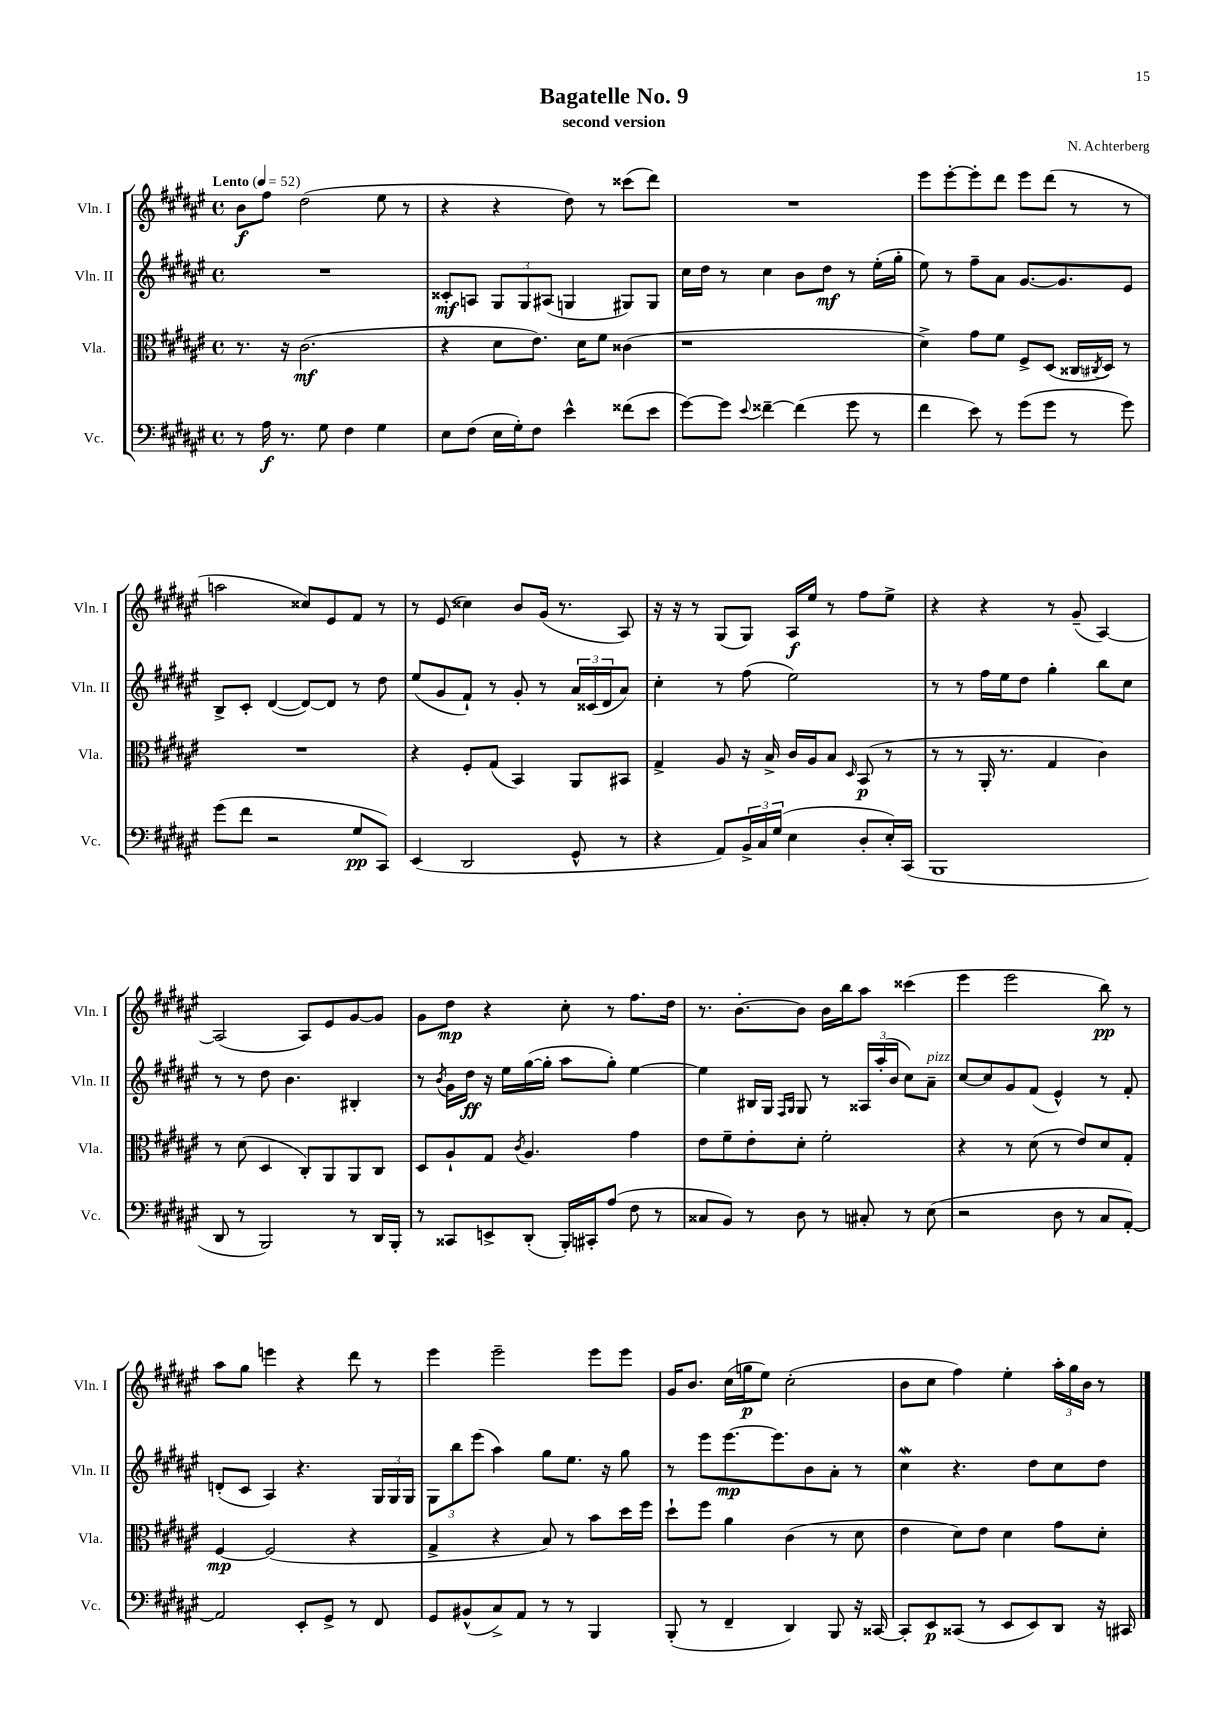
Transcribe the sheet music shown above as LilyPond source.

\header { title = "Bagatelle No. 9" composer = "N. Achterberg" subtitle = "second version" }
<<
\new StaffGroup <<
\new Staff = "s0" \with { instrumentName = "Vln. I" shortInstrumentName = "Vln. I" } {
    \clef treble \key fis \major \defaultTimeSignature \time 4/4 \tempo "Lento" 4 = 52
    b'8\f fis''8 dis''2( eis''8 r8 |
    r4 r4 dis''8) r8 cisis'''8( dis'''8) |
    R1 |
    eis'''8 eis'''8~-. eis'''8-. dis'''8 eis'''8 dis'''8( r8 r8 |
    a''2 cisis''8) eis'8 fis'8 r8 |
    r8 eis'8( cisis''4) b'8 gis'16( r8. ais8) |
    r16 r16 r8 gis8( gis8) ais16\f eis''16 r8 fis''8 eis''8-> |
    r4 r4 r8 gis'8--( ais4~) |
    ais2( ais8) eis'8 gis'8~ gis'8 |
    gis'8 dis''8\mp r4 cis''8-. r8 fis''8. dis''16 |
    r8. b'8.~-. b'8 b'16 b''16 ais''8 cisis'''4( |
    eis'''4 eis'''2 b''8\pp) r8 |
    ais''8 gis''8 e'''4 r4 dis'''8 r8 |
    eis'''4 eis'''2-- eis'''8 eis'''8 |
    gis'16 b'8. cis''16( g''16\p eis''8) cis''2-.( |
    b'8 cis''8 fis''4) eis''4-. \tuplet 3/2 { ais''16-. gis''16 b'16 } r8 \bar "|." |
}
\new Staff = "s1" \with { instrumentName = "Vln. II" shortInstrumentName = "Vln. II" } {
    \clef treble \key fis \major \defaultTimeSignature \time 4/4
    R1 |
    cisis'8-.\mf a8 \tuplet 3/2 { gis8 gis8 ais8( } g4 gis8) gis8 |
    cis''16 dis''16 r8 cis''4 b'8 dis''8\mf r8 eis''16-.( gis''16-. |
    eis''8) r8 fis''8-- ais'8 gis'8.~ gis'8. eis'8 |
    b8-> cis'8-. dis'4~( dis'8~) dis'8 r8 dis''8 |
    eis''8( gis'8 fis'8-!) r8 gis'8-. r8 \tuplet 3/2 { ais'16 cisis'16( dis'16 } ais'8) |
    cis''4-. r8 fis''8( eis''2) |
    r8 r8 fis''16 eis''16 dis''8 gis''4-. b''8 cis''8 |
    r8 r8 dis''8 b'4. bis4-. |
    r8 \acciaccatura { b'8 } gis'16 dis''16\ff r16 eis''16 gis''16~( gis''16-. ais''8 gis''8-.) eis''4~ |
    eis''4 bis16 gis16 \grace { fis16 gis16 } gis8 r8 \tuplet 3/2 { aisis16 ais''16-.( b'16 } cis''8) ais'8--^\markup { \italic "pizz." } |
    cis''8~ cis''8 gis'8 fis'8( eis'4-^) r8 fis'8-. |
    d'8-.( cis'8 ais4) r4. \tuplet 3/2 { gis16 gis16 gis16 } |
    \tuplet 3/2 { gis8 b''8 eis'''8( } ais''4) gis''8 eis''8. r16 gis''8 |
    r8 eis'''8 eis'''8.~\mp eis'''8. b'8 ais'8-. r8 |
    cis''4\mordent r4. dis''8 cis''8 dis''8 \bar "|." |
}
\new Staff = "s2" \with { instrumentName = "Vla." shortInstrumentName = "Vla." } {
    \clef alto \key fis \major \defaultTimeSignature \time 4/4
    r8. r16 cis'2.\mf( |
    r4 dis'8 eis'8.) dis'16 fis'8 cisis'4( |
    r1 |
    dis'4->) gis'8 fis'8 fis8-> dis8( cisis16 \acciaccatura { cis8 } dis16) r8 |
    R1 |
    r4 fis8-. gis8( b,4) ais,8 bis,8 |
    gis4-> ais8 r16 b16-> cis'16 ais16 b8 \grace { dis16 } b,8\p( r8 |
    r8 r8 ais,16-. r8. gis4 cis'4) |
    r8 dis'8( dis4 cis8-.) ais,8 ais,8 cis8 |
    dis8 ais8-! gis8 \acciaccatura { cis'8 } ais4. gis'4 |
    eis'8 fis'8-- eis'8-. dis'8-. fis'2-. |
    r4 r8 dis'8( r8 eis'8) dis'8 gis8-. |
    fis4~\mp fis2( r4 |
    gis4-> r4 b8) r8 b'8 dis''16 fis''16 |
    dis''8-! fis''8 ais'4 cis'4( r8 dis'8 |
    eis'4 dis'8) eis'8 dis'4 gis'8 dis'8-. \bar "|." |
}
\new Staff = "s3" \with { instrumentName = "Vc." shortInstrumentName = "Vc." } {
    \clef bass \key fis \major \defaultTimeSignature \time 4/4
    r8 ais16\f r8. gis8 fis4 gis4 |
    eis8 fis8( eis16 gis16-.) fis8 eis'4-^ fisis'8( eis'8 |
    gis'8~) gis'8 \appoggiatura { eis'8 } fisis'4~-- fisis'4( gis'8 r8 |
    fis'4 eis'8) r8 gis'8( gis'8 r8 gis'8) |
    gis'8( fis'8 r2 gis8\pp cis,8) |
    eis,4( dis,2 gis,8-^ r8 |
    r4 ais,8) \tuplet 3/2 { b,16-> cis16 gis16( } eis4 dis8-. eis16-.) cis,16( |
    b,,1 |
    dis,8 r8 b,,2) r8 dis,16 b,,16-. |
    r8 cisis,8 e,8-> dis,8-.( b,,16-.) cis,16-. ais8( fis8 r8 |
    cisis8 b,8) r8 dis8 r8 cis8-. r8 eis8( |
    r2 dis8 r8 cis8 ais,8~-.) |
    ais,2 eis,8-. gis,8-> r8 fis,8 |
    gis,8 bis,8-^( cis8->) ais,8 r8 r8 b,,4 |
    b,,8-.( r8 fis,4-- dis,4) b,,8 r16 cisis,16~ |
    cisis,8-. eis,8\p cisis,8( r8 eis,8 eis,8) dis,8 r16 cis,16 \bar "|." |
}
>>
>>
\layout { \context { \Score \remove "Bar_number_engraver" } }
